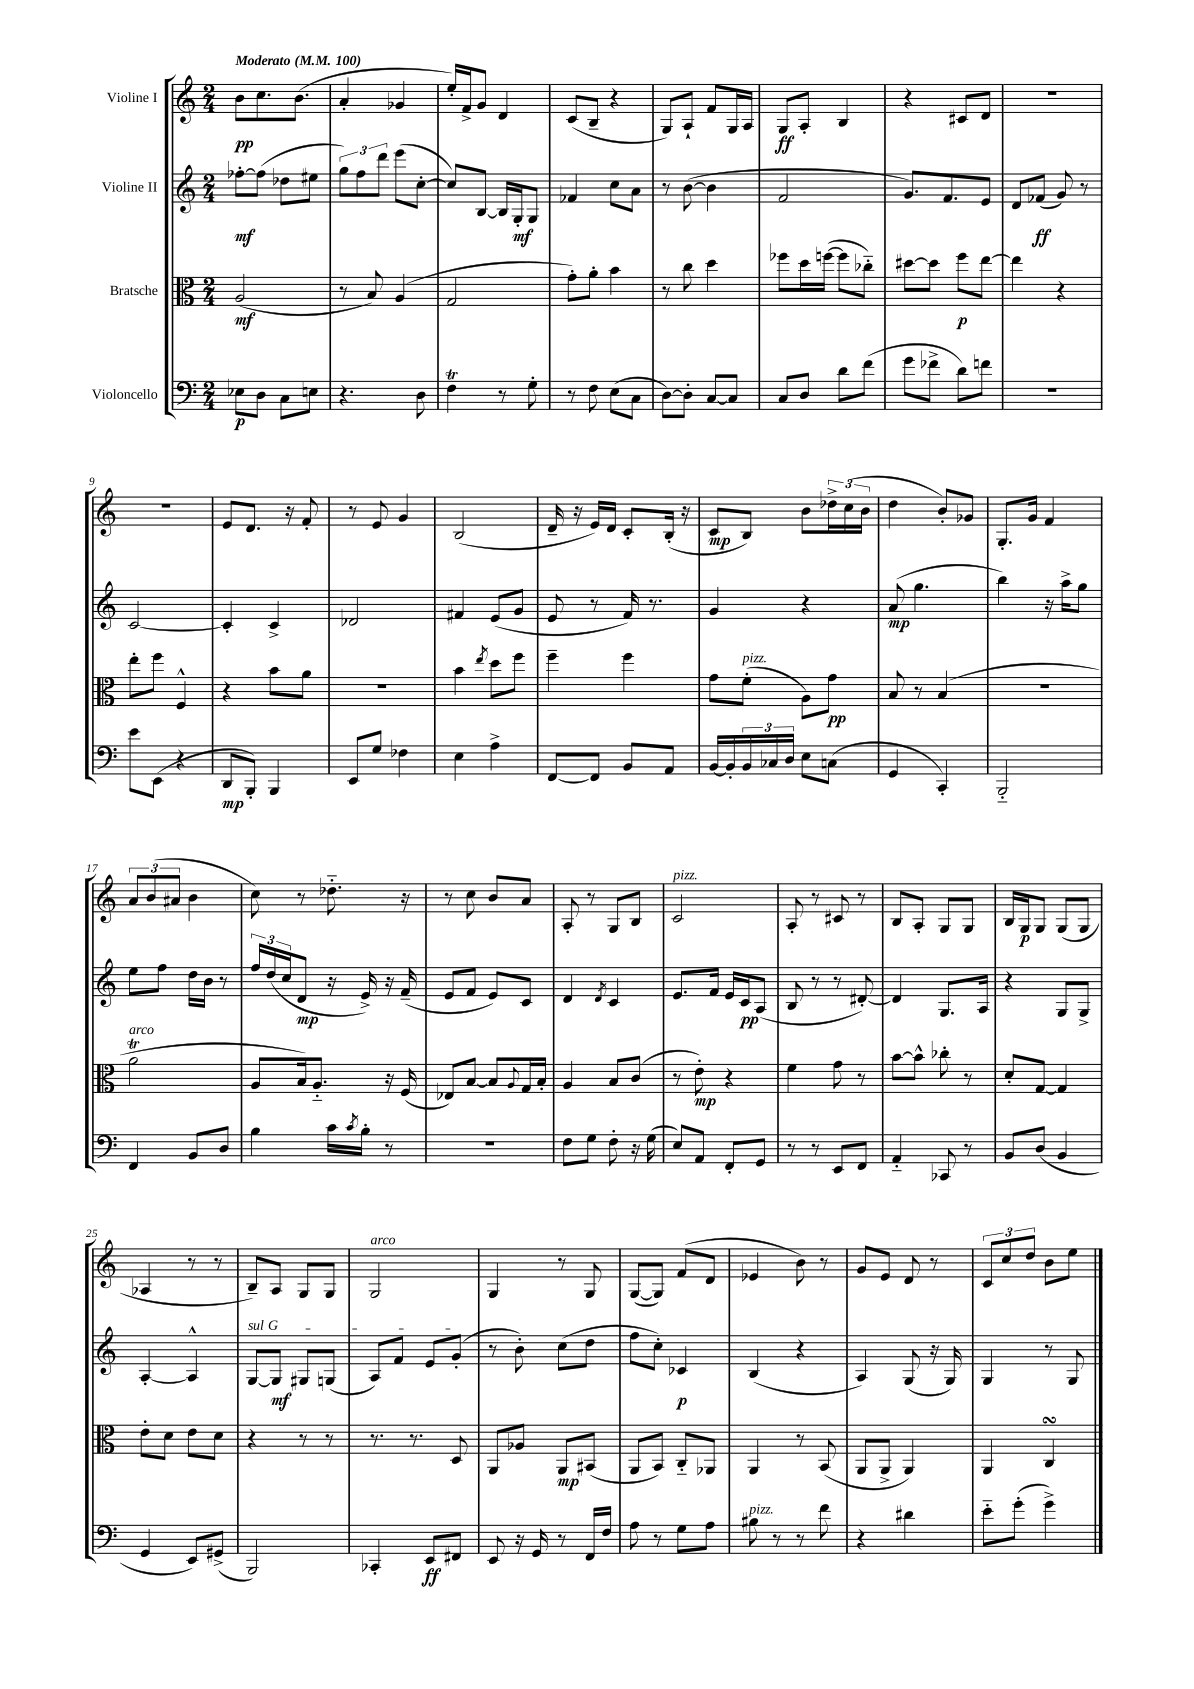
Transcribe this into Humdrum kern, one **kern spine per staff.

**kern	**dynam	**kern	**dynam	**kern	**dynam	**kern	**dynam
*part4	*part4	*part3	*part3	*part2	*part2	*part1	*part1
*staff4	*staff4	*staff3	*staff3	*staff2	*staff2	*staff1	*staff1
*I"Violoncello	*	*I"Bratsche	*	*I"Violine II	*	*I"Violine I	*
*clefF4	*	*clefC3	*	*clefG2	*	*clefG2	*
*k[]	*	*k[]	*	*k[]	*	*k[]	*
*M2/4	*	*M2/4	*	*M2/4	*	*M2/4	*
*MM100	*	*MM100	*	*MM100	*	*MM100	*
=1	=1	=1	=1	=1	=1	=1	=1
!	!	!	!	!	!	!LO:TX:a:B:t=Moderato	!
8E-X\L	p	(2A/	mf	[8ff-X'\L	mf	8b\L	pp
8D\J	.	.	.	(8ff-\J]	.	8.cc\	.
8C\L	.	.	.	8dd-X\L	.	.	.
.	.	.	.	.	.	(8.b\J	.
8En\J	.	.	.	8ee#X\J	.	.	.
=2	=2	=2	=2	=2	=2	=2	=2
4.r	.	8r	.	12gg\L)	.	4a'/	.
.	.	.	.	12ff\	.	.	.
.	.	8B/)	.	.	.	.	.
.	.	.	.	12ddd\J	.	.	.
.	.	(4A/	.	(8eee\L	.	4g-X/	.
8D\	.	.	.	[8cc'\J	.	.	.
=3	=3	=3	=3	=3	=3	=3	=3
4FT\	.	2G/	.	8cc/L])	.	16ee'/LL)	.
.	.	.	.	.	.	16f^/J	.
.	.	.	.	[8B/J	.	8g/J	.
8r	.	.	.	16B/LL]	.	4d/	.
.	.	.	.	16G'/J	mf	.	.
8G'\	.	.	.	8G/J	.	.	.
=4	=4	=4	=4	=4	=4	=4	=4
8r	.	8g'\L)	.	4f-X/	.	(8c/L	.
8F\	.	8a'\J	.	.	.	8B~/J	.
(8E\L	.	4b\	.	8cc\L	.	4r	.
8C\J	.	.	.	8a\J	.	.	.
=5	=5	=5	=5	=5	=5	=5	=5
[8D\L)	.	8r	.	8r	.	8G/L)	.
8D'\J]	.	8cc\	.	([8b\	.	8A`/J	.
[8C/L	.	4dd\	.	4b\]	.	8f/L	.
8C/J]	.	.	.	.	.	16G/L	.
.	.	.	.	.	.	16A/JJ	.
=6	=6	=6	=6	=6	=6	=6	=6
8C/L	.	8ff-X\L	.	2f/	.	8G/L	ff
8D/J	.	16dd\L	.	.	.	8A'/J	.
.	.	([16ffn\JJ	.	.	.	.	.
8d\L	.	8ff\L]	.	.	.	4B/	.
(8f\J	.	8cc-X\J)	.	.	.	.	.
=7	=7	=7	=7	=7	=7	=7	=7
8g\L	.	[8dd#X\L	.	8.g/L)	.	4r	.
8f-X^\J	.	8dd#\J]	.	.	.	.	.
.	.	.	.	8.f/	.	.	.
8d\L)	.	8ff\L	p	.	.	8c#X/L	.
8fn\J	.	[8ee\J	.	8e/J	.	8d/J	.
=8	=8	=8	=8	=8	=8	=8	=8
2r	.	4ee\]	.	8d/L	.	2r	.
.	.	.	.	(8f-X/J	ff	.	.
.	.	4r	.	8g/)	.	.	.
.	.	.	.	8r	.	.	.
!!LO:LB:g=z
=9	=9	=9	=9	=9	=9	=9	=9
8e\L	.	8ee'\L	.	[2c/	.	2r	.
(8EE\J	.	8ff\J	.	.	.	.	.
4r	.	4F^^/	.	.	.	.	.
=10	=10	=10	=10	=10	=10	=10	=10
8DD/L	mp	4r	.	4c'/]	.	8e/L	.
8BBB'/J)	.	.	.	.	.	8.d/J	.
4BBB/	.	8b\L	.	4c^/	.	.	.
.	.	.	.	.	.	16r	.
.	.	8a\J	.	.	.	8f'/	.
=11	=11	=11	=11	=11	=11	=11	=11
8EE/L	.	2r	.	2d-X/	.	8r	.
8G/J	.	.	.	.	.	8e/	.
4F-X\	.	.	.	.	.	4g/	.
=12	=12	=12	=12	=12	=12	=12	=12
4E\	.	4b\	.	4f#X/	.	(2B/	.
.	.	8qee/	.	.	.	.	.
4A^\	.	8dd\L	.	(8e/L	.	.	.
.	.	8ff\J	.	8g/J	.	.	.
=13	=13	=13	=13	=13	=13	=13	=13
[8FF/L	.	4ff~\	.	8e/	.	16d~/	.
.	.	.	.	.	.	16r	.
8FF/J]	.	.	.	8r	.	16e/LL)	.
.	.	.	.	.	.	16d/JJ	.
8BB/L	.	4ff\	.	16f/)	.	8c'/L	.
.	.	.	.	8.r	.	.	.
8AA/J	.	.	.	.	.	(16B'/Jk	.
.	.	.	.	.	.	16r	.
=14	=14	=14	=14	=14	=14	=14	=14
[16BB/LL	.	8g\L	.	4g/	.	8c/L	mp
16BB'/]	.	.	.	.	.	.	.
!	!	!LO:TX:a:i:t=pizz.	!	!	!	!	!
24BB/	.	(8f'\J	.	.	.	8B/J)	.
24C-X/	.	.	.	.	.	.	.
24D/JJ	.	.	.	.	.	.	.
8E\L	.	8A\L)	.	4r	.	8b\L	.
(8Cn\J	.	8g\J	pp	.	.	24dd-X^\L	.
.	.	.	.	.	.	(24cc\	.
.	.	.	.	.	.	24b\JJ	.
=15	=15	=15	=15	=15	=15	=15	=15
4GG/	.	8B/	.	(8a/	mp	4dd\	.
.	.	8r	.	4.gg\	.	.	.
4CC'/)	.	(4B/	.	.	.	8b'/L)	.
.	.	.	.	.	.	8g-X/J	.
=16	=16	=16	=16	=16	=16	=16	=16
2BBB/	.	2r	.	4bb\)	.	8.G'/L	.
.	.	.	.	.	.	16g/Jk	.
.	.	.	.	16r	.	4f/	.
.	.	.	.	16aa^\KL	.	.	.
.	.	.	.	8gg\J	.	.	.
!!LO:LB:g=z
=17	=17	=17	=17	=17	=17	=17	=17
!	!	!LO:TX:a:i:t=arco	!	!	!	!	!
4FF/	.	2aT\	.	8ee\L	.	12a/L	.
.	.	.	.	.	.	(12b/	.
.	.	.	.	8ff\J	.	.	.
.	.	.	.	.	.	12a#X/J	.
8BB/L	.	.	.	16dd\LL	.	4b\	.
.	.	.	.	16b\JJ	.	.	.
8D/J	.	.	.	8r	.	.	.
=18	=18	=18	=18	=18	=18	=18	=18
4B\	.	8A/L	.	24ff/LL	.	8cc\)	.
.	.	.	.	(24dd/	.	.	.
.	.	.	.	24cc/J	.	.	.
.	.	16B/k)	.	8d/J	mp	8r	.
.	.	8.A/J	.	.	.	.	.
16c\LL	.	.	.	16r	.	8.dd-X\	.
8qc/	.	.	.	.	.	.	.
16B'\JJ	.	.	.	16e^/)	.	.	.
8r	.	16r	.	16r	.	.	.
.	.	(16F/	.	(16f~/	.	16r	.
=19	=19	=19	=19	=19	=19	=19	=19
2r	.	8E-X/L)	.	8e/L	.	8r	.
.	.	[8B/J	.	8f/J	.	8cc\	.
.	.	8B/L]	.	8e/L)	.	8b/L	.
.	.	8qqA/	.	.	.	.	.
.	.	16G/L	.	8c/J	.	8a/J	.
.	.	16B'/JJ	.	.	.	.	.
=20	=20	=20	=20	=20	=20	=20	=20
8F\L	.	4A/	.	4d/	.	8A'/	.
8G\J	.	.	.	.	.	8r	.
.	.	.	.	8qd/	.	.	.
8F'\	.	8B/L	.	4c/	.	8G/L	.
16r	.	(8c/J	.	.	.	8B/J	.
(16G\	.	.	.	.	.	.	.
=21	=21	=21	=21	=21	=21	=21	=21
!	!	!	!	!	!	!LO:TX:a:i:t=pizz.	!
8E/L)	.	8r	.	8.e/L	.	2c/	.
8AA/J	.	8e'\)	mp	.	.	.	.
.	.	.	.	16f/Jk	.	.	.
8FF'/L	.	4r	.	16e/LL	.	.	.
.	.	.	.	16c/J	pp	.	.
8GG/J	.	.	.	(8A/J	.	.	.
=22	=22	=22	=22	=22	=22	=22	=22
8r	.	4f\	.	8B/	.	8A'/	.
8r	.	.	.	8r	.	8r	.
8EE/L	.	8g\	.	8r	.	8c#X/	.
8FF/J	.	8r	.	[8d#X'/)	.	8r	.
=23	=23	=23	=23	=23	=23	=23	=23
4AA/	.	[8b\L	.	4d#/]	.	8B/L	.
.	.	8b^^\J]	.	.	.	8A'/J	.
8CC-X/	.	8cc-X'\	.	8.G/L	.	8G/L	.
8r	.	8r	.	.	.	8G/J	.
.	.	.	.	16A/Jk	.	.	.
=24	=24	=24	=24	=24	=24	=24	=24
8BB/L	.	8d'/L	.	4r	.	16B/LL	.
.	.	.	.	.	.	16G/J	p
(8D/J	.	[8G/J	.	.	.	8G/J	.
4BB/	.	4G/]	.	8G/L	.	(8G/L	.
.	.	.	.	8G^/J	.	8G/J	.
!!LO:LB:g=z
=25	=25	=25	=25	=25	=25	=25	=25
4GG/	.	8e'\L	.	[4A'/	.	4A-X/	.
.	.	8d\J	.	.	.	.	.
8EE/L)	.	8e\L	.	4A^^/]	.	8r	.
(8GG#X^/J	.	8d\J	.	.	.	8r	.
=26	=26	=26	=26	=26	=26	=26	=26
!	!	!	!	!LO:TX:a:i:t=sul G	!	!	!
2BBB/)	.	4r	.	[8G/L	.	8B~/L)	.
.	.	.	.	8G/J]	mf	8A/J	.
.	.	8r	.	8G#X/L	.	8G/L	.
.	.	8r	.	(8Gn/J	.	8G/J	.
=27	=27	=27	=27	=27	=27	=27	=27
!	!	!	!	!	!	!LO:TX:a:i:t=arco	!
4CC-X'/	.	8.r	.	8A/L)	.	2G/	.
.	.	.	.	8f/J	.	.	.
.	.	8.r	.	.	.	.	.
8EE/L	ff	.	.	8e/L	.	.	.
8FF#X/J	.	8D/	.	(8g'/J	.	.	.
=28	=28	=28	=28	=28	=28	=28	=28
8EE/	.	8AA/L	.	8r	.	4G/	.
16r	.	8A-X/J	.	8b'\)	.	.	.
16GG/	.	.	.	.	.	.	.
8r	.	8AA/L	mp	(8cc\L	.	8r	.
16FF/LL	.	(8BB#X/J	.	8dd\J	.	8G/	.
16F/JJ	.	.	.	.	.	.	.
=29	=29	=29	=29	=29	=29	=29	=29
8A\	.	8AA/L	.	8ff\L	.	([8G/L	.
8r	.	8BB/J)	.	8cc'\J)	.	8G/J])	.
8G\L	.	8C/L	.	4c-X/	p	(8f/L	.
8A\J	.	8AA-X/J	.	.	.	8d/J	.
=30	=30	=30	=30	=30	=30	=30	=30
!LO:TX:a:i:t=pizz.	!	!	!	!	!	!	!
8B#X\	.	4AA/	.	(4B/	.	4e-X/	.
8r	.	.	.	.	.	.	.
8r	.	8r	.	4r	.	8b\)	.
8f\	.	(8BB/	.	.	.	8r	.
=31	=31	=31	=31	=31	=31	=31	=31
4r	.	8AA/L	.	4A/)	.	8g/L	.
.	.	8AA^/J	.	.	.	8e/J	.
4d#X\	.	4AA/)	.	(8G/	.	8d/	.
.	.	.	.	16r	.	8r	.
.	.	.	.	16G/)	.	.	.
=32	=32	=32	=32	=32	=32	=32	=32
8e\L	.	4AA/	.	4G/	.	12c/L	.
.	.	.	.	.	.	12cc/	.
(8g'\J	.	.	.	.	.	.	.
.	.	.	.	.	.	12dd/J	.
4g^\)	.	4CsSSs/	.	8r	.	8b\L	.
.	.	.	.	8G/	.	8ee\J	.
==	==	==	==	==	==	==	==
*-	*-	*-	*-	*-	*-	*-	*-
